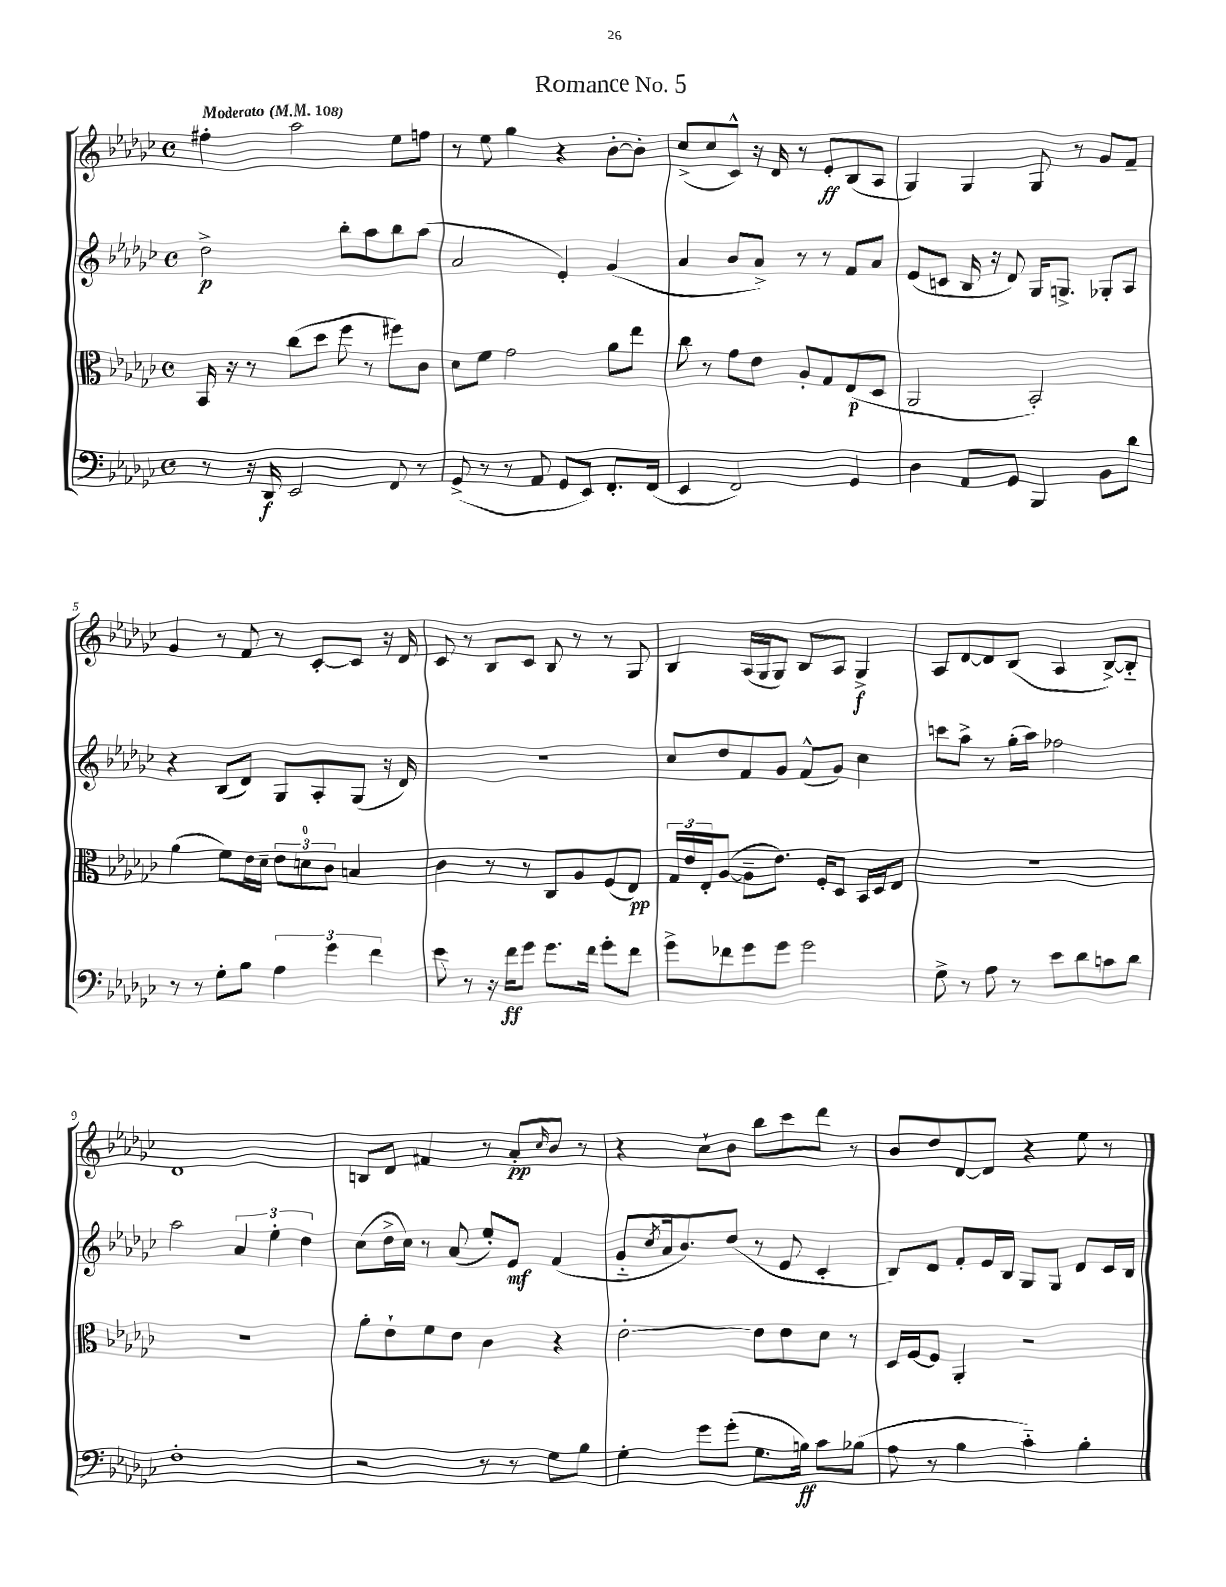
\header { title = "Romance No. 5" }
<<
\new StaffGroup <<
\new Staff = "s0" {
    \clef treble \key ges \major \defaultTimeSignature \time 4/4 \tempo "Moderato" 4 = 108
    fis''4-. aes''2 ees''8 f''8 |
    r8 ees''8 ges''4 r4 bes'8~-. bes'8-. |
    ces''8->( ces''8 ces'8-^) r16 des'16 r8 ees'8-.\ff bes8( aes8 |
    ges4) ges4 ges8 r8 ges'8 f'8-- |
    ges'4 r8 f'8 r8 ces'8~-. ces'8 r16 des'16 |
    ces'8 r8 bes8 ces'8 bes8 r8 r8 ges8 |
    bes4 aes16( ges16 ges8) bes8 aes8 ges4->\f |
    aes8 des'8~ des'8 bes8( aes4 bes8~->) bes8-_ |
    des'1 |
    b8 des'8 fis'4 r8 aes'8-.\pp \grace { ces''16 } bes'8 r8 |
    r4 ces''8-! bes'8 bes''8 ces'''8 des'''8 r8 |
    bes'8 des''8 des'8~ des'8 r4 ees''8 r8 \bar "|." |
}
\new Staff = "s1" {
    \clef treble \key ges \major \defaultTimeSignature \time 4/4
    des''2->\p bes''8-. aes''8 bes''8 aes''8( |
    aes'2 ees'4-.) ges'4( |
    aes'4 bes'8 aes'8->) r8 r8 f'8 aes'8 |
    ees'8( c'8 bes16 r16 des'8) ges16 g8.-> ges8-. aes8 |
    r4 bes8( des'8) ges8 aes8-. ges8( r16 des'16) |
    R1 |
    ces''8 des''8 f'8 ges'8 f'8-^( ges'8) ces''4 |
    c'''8 aes''8-> r8 ges''16-.( aes''16) fes''2 |
    aes''2 \tuplet 3/2 { aes'4 ees''4-. des''4 } |
    ces''8( des''16-> ces''16) r8 aes'8( ees''8-.) ees'8\mf f'4( |
    ges'8-_ \acciaccatura { ces''8 } aes'16 bes'8.) des''8( r8 ees'8 ces'4-. |
    bes8) des'8 f'8-. ees'16 bes16 ges8 ges8 des'8 ces'16 bes16 \bar "|." |
}
\new Staff = "s2" {
    \clef alto \key ges \major \defaultTimeSignature \time 4/4
    bes,16 r16 r8 ces''8( des''8 f''8 r8 fis''8) ces'8 |
    des'8 f'8 ges'2 aes'8 ees''8 |
    ces''8 r8 ges'8 ees'8 aes8-. ges8 ees8\p( des8 |
    aes,2 bes,2-.) |
    aes'4( f'8) ees'16 des'16-- \tuplet 3/2 { ees'8 d'8-0 ces'8 } b4 |
    ces'4 r8 r8 ces8 aes8 f8( ees8\pp) |
    \tuplet 3/2 { ges16 ees'16 ees16-. } aes8~( aes8-- ees'8.) f16-. des8 bes,16 des16 ees8 |
    R1 |
    R1 |
    aes'8-. ees'8-! f'8 ees'8 ces'4 r4 |
    ees'2~-. ees'8 ees'8 des'8 r8 |
    des16 f16~ f8 aes,4-. r2 \bar "|." |
}
\new Staff = "s3" {
    \clef bass \key ges \major \defaultTimeSignature \time 4/4
    r8 r16 des,16\f ees,2 f,8 r8 |
    ges,8->( r8 r8 aes,8 ges,8 ees,8) f,8.-. f,16( |
    ees,4 f,2) ges,4 |
    des4 aes,8 ges,8 bes,,4 bes,8 des'8 |
    r8 r8 ges8-. bes8 \tuplet 3/2 { aes4 ges'4 f'4 } |
    ees'8 r8 r16 f'16\ff ges'8 ges'8. f'16 ges'8-. f'8 |
    ges'8-> fes'8 ges'8 ges'8 ges'2 |
    ges8-> r8 aes8 r8 ees'8 des'8 c'8 des'8 |
    f1-. |
    r2 r8 r8 ges8 bes8 |
    ges4-. ges'8 ges'8-.( ges8. b16\ff) ces'8 bes8( |
    aes8 r8 bes4 ces'4-_) bes4-. \bar "|." |
}
>>
>>
